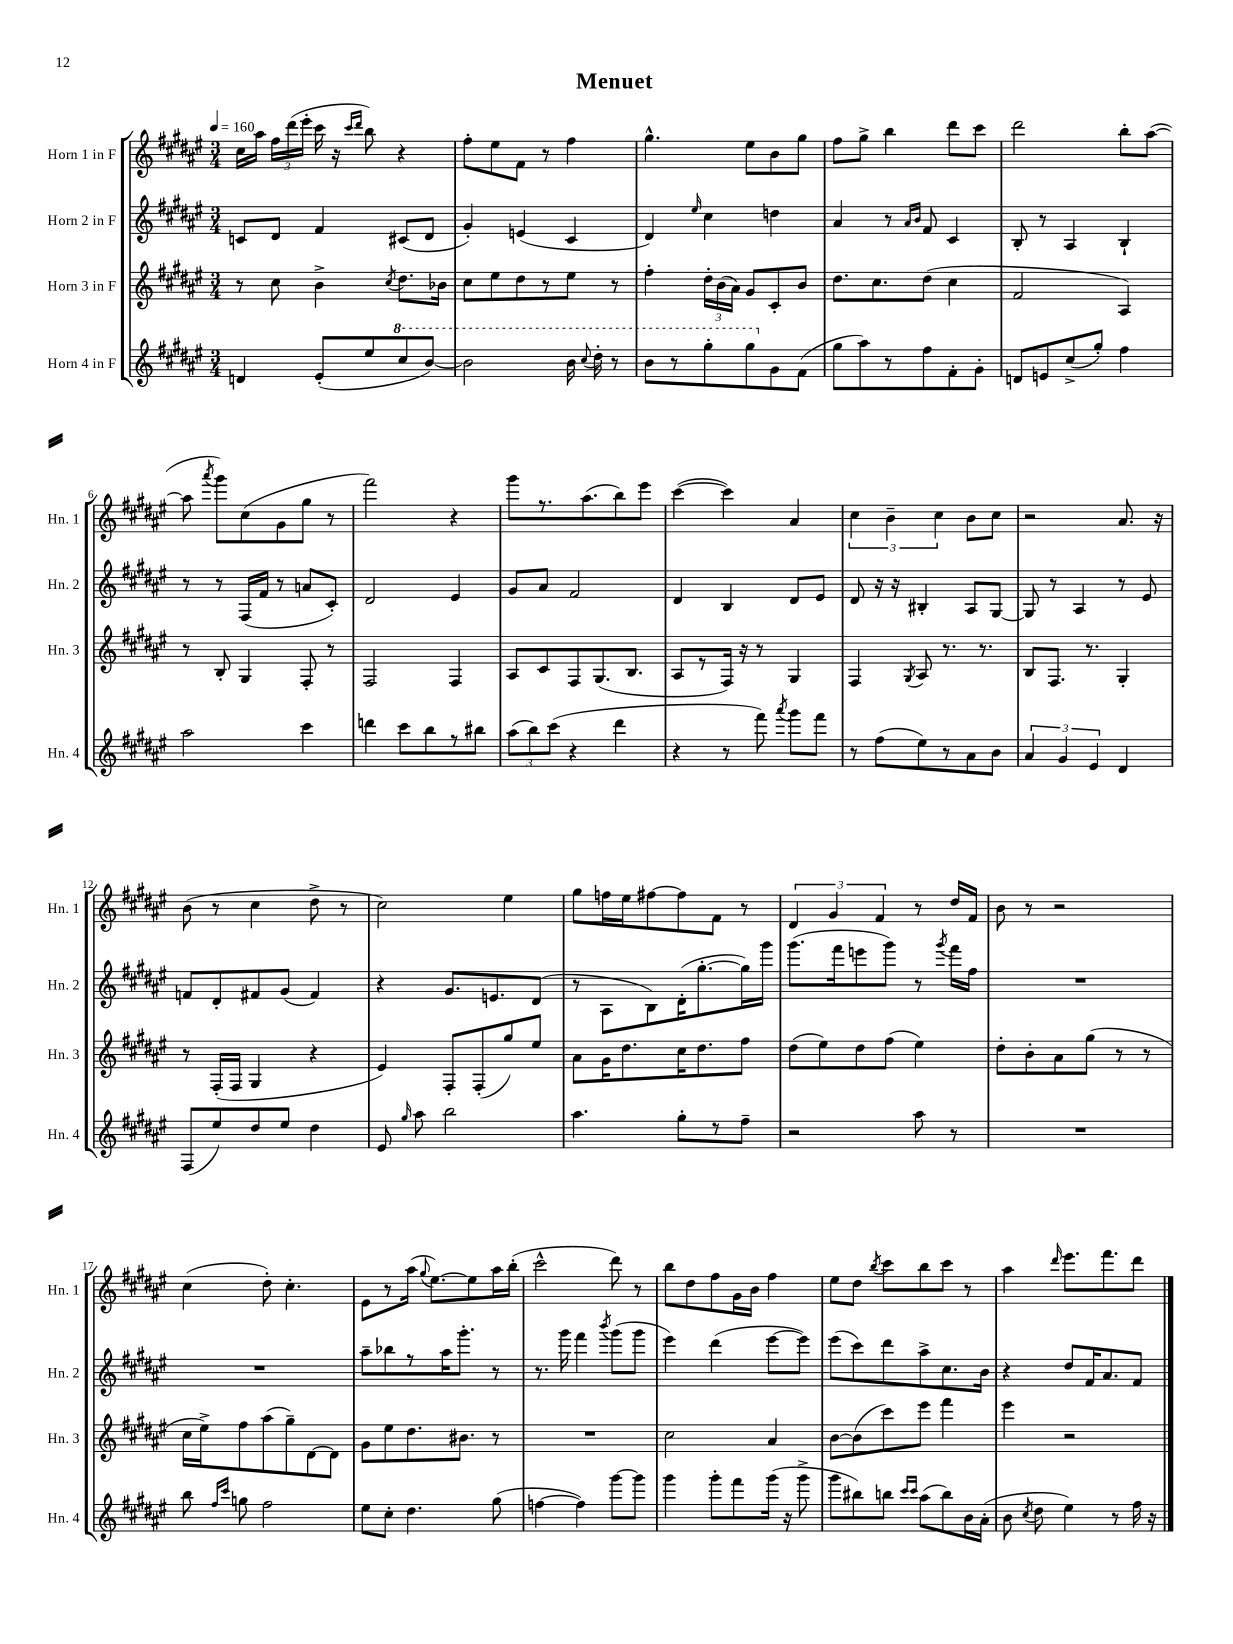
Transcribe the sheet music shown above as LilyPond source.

\header { title = "Menuet" }
<<
\new StaffGroup <<
\new Staff = "s0" \with { instrumentName = "Horn 1 in F" shortInstrumentName = "Hn. 1" } {
    \clef treble \key fis \major \numericTimeSignature \time 3/4 \tempo 4 = 160
    \autoBeamOff cis''16[ ais''16] \tuplet 3/2 { fis''16[ dis'''16( eis'''16]-. } cis'''16 r16 \grace { cis'''16[ dis'''16] } b''8) r4 |
    fis''8[-. eis''8 fis'8] r8 fis''4 |
    gis''4.-^ eis''8[ b'8 gis''8] |
    fis''8[ gis''8]-> b''4 dis'''8[ cis'''8] |
    dis'''2 b''8[-. ais''8]~( |
    ais''8 \acciaccatura { ais'''8 } gis'''8[) cis''8( gis'8 gis''8] r8 |
    fis'''2) r4 |
    gis'''8[ r8. ais''8.( b''8) eis'''8] |
    cis'''4~( cis'''4) ais'4 |
    \tuplet 3/2 { cis''4 b'4-- cis''4 } b'8[ cis''8] |
    r2 ais'8. r16 |
    b'8( r8 cis''4 dis''8-> r8 |
    cis''2) eis''4 |
    gis''8[ f''16 eis''16 fis''8~ fis''8 fis'8] r8 |
    \tuplet 3/2 { dis'4 gis'4 fis'4 } r8 dis''16[ fis'16] |
    b'8 r8 r2 |
    cis''4( dis''8-.) cis''4.-. |
    eis'8[ r8 ais''16]( \appoggiatura { gis''8 } eis''8.[~) eis''8 ais''16 b''16]-.( |
    cis'''2-^ dis'''8) r8 |
    b''8[ dis''8 fis''8 gis'16 b'16] fis''4 |
    eis''8[ dis''8] \acciaccatura { b''8 } cis'''8[ b''8 cis'''8] r8 |
    ais''4 \grace { dis'''16 } eis'''8.[ fis'''8. dis'''8] \bar "|." |
}
\new Staff = "s1" \with { instrumentName = "Horn 2 in F" shortInstrumentName = "Hn. 2" } {
    \clef treble \key fis \major \numericTimeSignature \time 3/4
    \autoBeamOff c'8[ dis'8] fis'4 cis'8[( dis'8] |
    gis'4-.) e'4( cis'4 |
    dis'4) \grace { eis''16 } cis''4 d''4 |
    ais'4 r8 \grace { ais'16[ b'16] } fis'8 cis'4 |
    b8-. r8 ais4 b4-! |
    r8 r8 fis16[( fis'16] r8 a'8[ cis'8]-.) |
    dis'2 eis'4 |
    gis'8[ ais'8] fis'2 |
    dis'4 b4 dis'8[ eis'8] |
    dis'8 r16 r16 bis4-. ais8[ gis8]~ |
    gis8 r8 ais4 r8 eis'8 |
    f'8[ dis'8-. fis'8 gis'8]( fis'4) |
    r4 gis'8.[ e'8. dis'8]( |
    r8 ais8[ b8) dis'16-.( gis''8.~-. gis''16) gis'''16] |
    gis'''8.[( fis'''16 e'''8 gis'''8]) r8 \acciaccatura { gis'''8 } fis'''16[ fis''16] |
    R2. |
    R2. |
    ais''8[-- bes''8 r8 ais''16 gis'''8.]-. r8 |
    r8. gis'''16 fis'''4 \acciaccatura { b'''8 } gis'''8[( gis'''8] |
    eis'''4) dis'''4( eis'''8[~ eis'''8]) |
    eis'''8[( cis'''8) dis'''8 ais''8-> cis''8. b'16] |
    r4 dis''8[ fis'16 ais'8. fis'8] \bar "|." |
}
\new Staff = "s2" \with { instrumentName = "Horn 3 in F" shortInstrumentName = "Hn. 3" } {
    \clef treble \key fis \major \numericTimeSignature \time 3/4
    \autoBeamOff r8 cis''8 b'4-> \acciaccatura { cis''8 } dis''8.[ bes'16] |
    cis''8[ eis''8 dis''8 r8 eis''8] r8 |
    fis''4-. \tuplet 3/2 { dis''16[-. b'16( ais'16]) } gis'8[ cis'8-. b'8] |
    dis''8.[ cis''8. dis''8]( cis''4 |
    fis'2 ais4) |
    r8 b8-. gis4 fis8-. r8 |
    fis2 fis4 |
    ais8[ cis'8 fis8 gis8.( b8.] |
    ais8[ r8 fis16]) r16 r8 gis4 |
    fis4 \acciaccatura { gis8 } ais8 r8. r8. |
    b8[ fis8.] r8. gis4-. |
    r8 fis16[-.( fis16] gis4 r4 |
    eis'4) fis8[-. fis8-.( gis''8) eis''8] |
    ais'8[ gis'16 dis''8. cis''16 dis''8. fis''8] |
    dis''8[( eis''8) dis''8 fis''8]( eis''4) |
    dis''8[-. b'8-. ais'8 gis''8]( r8 r8 |
    cis''16[ eis''16->) fis''8 ais''8( gis''8--) dis'8~ dis'8] |
    gis'8[ eis''8 dis''8. bis'8.] r8 |
    R2. |
    cis''2 ais'4 |
    b'8[~ b'8( cis'''8) eis'''8] fis'''4 |
    eis'''4 r2 \bar "|." |
}
\new Staff = "s3" \with { instrumentName = "Horn 4 in F" shortInstrumentName = "Hn. 4" } {
    \clef treble \key fis \major \numericTimeSignature \time 3/4
    \autoBeamOff d'4 eis'8[-.( eis''8 \ottava #1 cis'''8 b''8]~) |
    b''2 b''16 \appoggiatura { cis'''8 } dis'''16-. r8 |
    b''8[ r8 gis'''8-. gis'''8 \ottava #0 gis'8 fis'8]( |
    gis''8[ ais''8) r8 fis''8 fis'8-. gis'8]-. |
    d'8[ e'8 cis''8->( gis''8]-.) fis''4 |
    ais''2 cis'''4 |
    d'''4 cis'''8[ b''8 r8 bis''8] |
    \tuplet 3/2 { ais''8[( b''8) cis'''8]( } r4 dis'''4 |
    r4 r8 fis'''8) \acciaccatura { ais'''8 } gis'''8[ fis'''8] |
    r8 fis''8[( eis''8) r8 ais'8 b'8] |
    \tuplet 3/2 { ais'4 gis'4 eis'4 } dis'4 |
    fis8[( eis''8) dis''8 eis''8] dis''4 |
    eis'8 \grace { gis''16 } ais''8 b''2 |
    ais''4. gis''8[-. r8 fis''8]-- |
    r2 ais''8 r8 |
    R2. |
    b''8 \grace { fis''16[ cis'''16] } g''8 fis''2 |
    eis''8[ cis''8]-. dis''4. gis''8( |
    f''4~ f''4) gis'''8[~ gis'''8] |
    gis'''4 gis'''8[-. fis'''8 gis'''16]( r16 gis'''8-> |
    gis'''8[ bis''8) b''8] \grace { cis'''16[ cis'''16] } ais''8[( b''8) b'16 ais'16]-.( |
    b'8 \acciaccatura { cis''8 } dis''8 eis''4) r8 fis''16 r16 \bar "|." |
}
>>
>>
